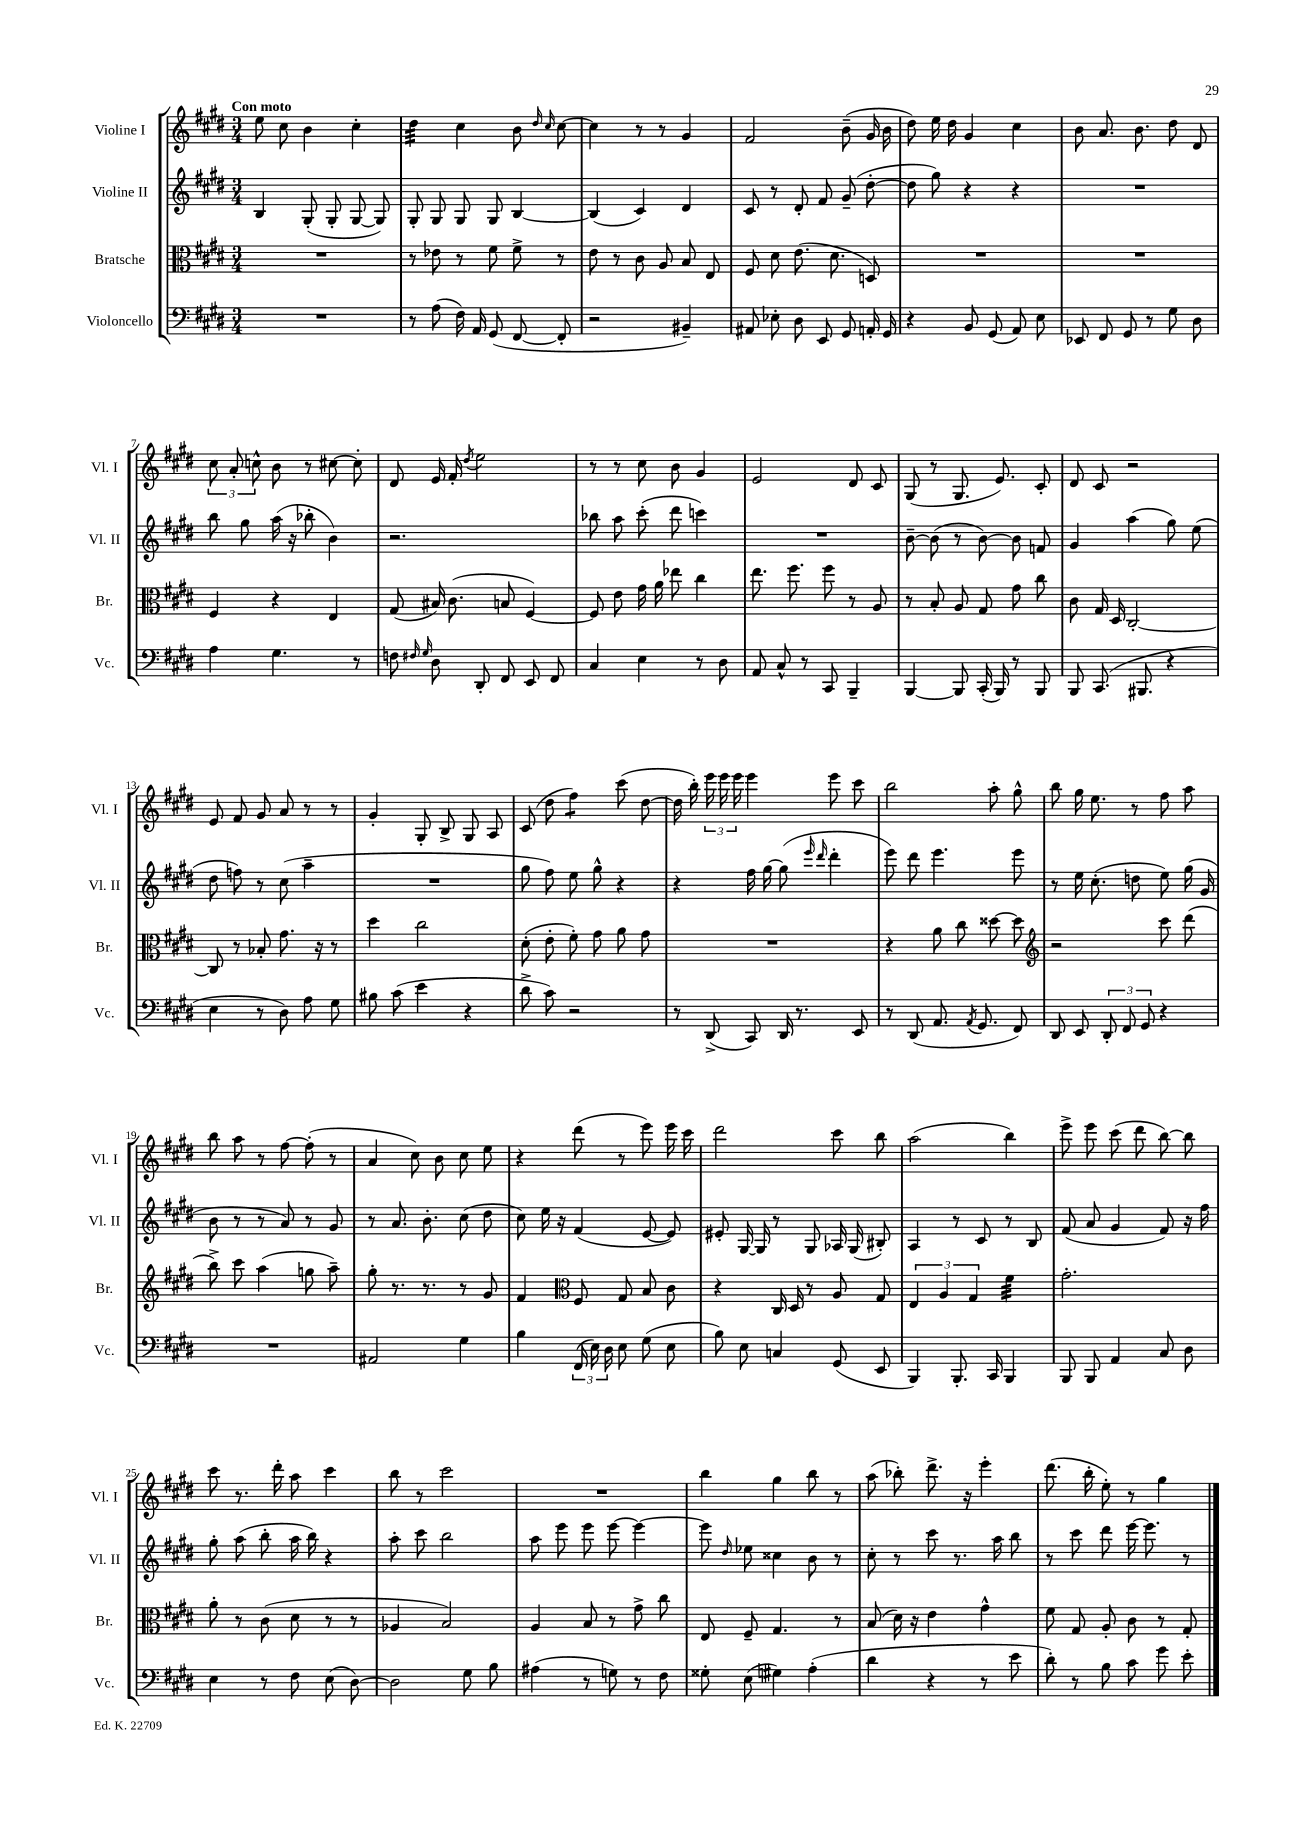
<<
\new StaffGroup <<
\new Staff = "s0" \with { instrumentName = "Violine I" shortInstrumentName = "Vl. I" } {
    \clef treble \key e \major \numericTimeSignature \time 3/4 \tempo "Con moto"
    \autoBeamOff e''8 cis''8 b'4 cis''4-. |
    dis''4:32 cis''4 b'8 \grace { dis''16 cis''16 } cis''8~ |
    cis''4 r8 r8 gis'4 |
    fis'2 b'8--( gis'16 b'16 |
    dis''8) e''16 dis''16 gis'4 cis''4 |
    b'8 a'8. b'8. dis''8 dis'8 |
    \tuplet 3/2 { cis''8 a'8-. c''8-^ } b'8 r8 cis''8~ cis''8-. |
    dis'8 e'16 fis'16-. \acciaccatura { dis''8 } e''2 |
    r8 r8 cis''8 b'8 gis'4 |
    e'2 dis'8 cis'8 |
    gis8( r8 gis8. e'8.) cis'8-. |
    dis'8 cis'8 r2 |
    e'8 fis'8 gis'8 a'8 r8 r8 |
    gis'4-. gis8-. b8-> gis8 a8 |
    cis'8( dis''8 fis''4:8) cis'''8( dis''8~ |
    dis''16 b''16-.) \tuplet 3/2 { e'''16 e'''16 e'''16 } e'''4 e'''8 cis'''8 |
    b''2 a''8-. gis''8-^ |
    b''8 gis''16 e''8. r8 fis''8 a''8 |
    b''8 a''8 r8 fis''8~ fis''8-.( r8 |
    a'4 cis''8) b'8 cis''8 e''8 |
    r4 dis'''8( r8 e'''8) e'''16 cis'''16 |
    dis'''2 cis'''8 b''8 |
    a''2( b''4) |
    e'''8-> e'''8 cis'''8( dis'''8 b''8~) b''8 |
    cis'''8 r8. dis'''16-. a''8 cis'''4 |
    b''8 r8 cis'''2 |
    R2. |
    b''4 gis''4 b''8 r8 |
    a''8( bes''8-.) dis'''8.-> r16 e'''4-. |
    dis'''8.( b''16-. e''8-.) r8 gis''4 \bar "|." |
}
\new Staff = "s1" \with { instrumentName = "Violine II" shortInstrumentName = "Vl. II" } {
    \clef treble \key e \major \numericTimeSignature \time 3/4
    \autoBeamOff b4 gis8-.( gis8-. gis8~ gis8) |
    gis8-. gis8 gis8 gis8 b4~ |
    b4( cis'4) dis'4 |
    cis'8 r8 dis'8-. fis'8 gis'8--( dis''8~-. |
    dis''8 gis''8) r4 r4 |
    R2. |
    b''8 gis''8 a''16( r16 bes''8-. b'4) |
    r2. |
    bes''8 a''8 cis'''8-.( dis'''8 c'''4) |
    R2. |
    b'8~-- b'8( r8 b'8~) b'8 f'8 |
    gis'4 a''4( gis''8) e''8( |
    dis''8 f''8) r8 cis''8( a''4-- |
    R2. |
    gis''8 fis''8) e''8 gis''8-^ r4 |
    r4 fis''16 gis''16~ gis''8( \grace { e'''16 dis'''16 } dis'''4-. |
    e'''8) dis'''8 e'''4. e'''8 |
    r8 e''16 cis''8.-.( d''8 e''8) gis''16( gis'16 |
    b'8 r8 r8 a'8) r8 gis'8 |
    r8 a'8. b'8.-. cis''8( dis''8 |
    cis''8) e''16 r16 fis'4( e'8~ e'8) |
    eis'8-. gis16~ gis16 r8 gis8 aes16 gis16( bis8-.) |
    a4 r8 cis'8 r8 b8 |
    fis'8( a'8 gis'4 fis'8) r16 fis''16 |
    gis''8-. a''8( b''8-. a''16 b''16) r4 |
    a''8-. cis'''8 b''2 |
    a''8 e'''8 e'''8 e'''8~ e'''4~ |
    e'''8 \grace { dis''16 } ees''8 cisis''4 b'8 r8 |
    cis''8-. r8 cis'''8 r8. a''16 b''8 |
    r8 cis'''8 dis'''8 e'''16~ e'''8. r8 \bar "|." |
}
\new Staff = "s2" \with { instrumentName = "Bratsche" shortInstrumentName = "Br." } {
    \clef alto \key e \major \numericTimeSignature \time 3/4
    \autoBeamOff R2. |
    r8 ees'8 r8 fis'8 fis'8-> r8 |
    e'8 r8 cis'8 a8 b8 e8 |
    fis8 dis'8 e'8.( dis'8. d8) |
    R2. |
    R2. |
    fis4 r4 e4 |
    gis8( bis16) cis'8.( b8 fis4~) |
    fis8 e'8 gis'16 a'16 ees''8 cis''4 |
    e''8. fis''8. fis''8 r8 a8 |
    r8 b8-. a8 gis8 gis'8 cis''8 |
    cis'8 gis16 dis16 cis2~-. |
    cis8 r8 bes8-. gis'8. r16 r8 |
    dis''4 cis''2 |
    dis'8-.( e'8-. fis'8-.) gis'8 a'8 gis'8 |
    R2. |
    r4 a'8 cis''8 disis''8~ disis''8 |
    \clef treble r2 cis'''8 dis'''8( |
    b''8->) cis'''8 a''4( g''8 a''8--) |
    gis''8-. r8. r8. r8 gis'8 |
    fis'4 \clef alto fis8 gis8 b8 cis'8 |
    r4 cis16 dis16 r8 a8 gis8 |
    \tuplet 3/2 { e4 a4 gis4 } fis'4:32 |
    gis'2.-. |
    a'8-. r8 cis'8( dis'8 r8 r8 |
    aes4 b2) |
    a4 b8 r8 gis'8-> cis''8 |
    e8 fis8-- gis4. r8 |
    b8( dis'16) r16 e'4 gis'4-^ |
    fis'8 gis8 a8-. cis'8 r8 gis8-. \bar "|." |
}
\new Staff = "s3" \with { instrumentName = "Violoncello" shortInstrumentName = "Vc." } {
    \clef bass \key e \major \numericTimeSignature \time 3/4
    \autoBeamOff R2. |
    r8 a8( fis16) a,16 gis,8( fis,8~ fis,8-. |
    r2 bis,4--) |
    ais,8 ees8-. dis8 e,8 gis,8 a,16-. gis,16 |
    r4 b,8 gis,8( a,8) e8 |
    ees,8 fis,8 gis,8 r8 gis8 dis8 |
    a4 gis4. r8 |
    f8 \grace { fis16 gis16 } dis8 dis,8-. fis,8 e,8 fis,8 |
    cis4 e4 r8 dis8 |
    a,8 cis8-^ r8 cis,8 b,,4-- |
    b,,4~ b,,8 cis,16-.( b,,16) r8 b,,8 |
    b,,8 cis,8.( bis,,8. r4 |
    e4 r8 dis8) a8 gis8 |
    bis8 cis'8( e'4 r4 |
    dis'8-> cis'8) r2 |
    r8 dis,8->( cis,8) dis,16 r8. e,8 |
    r8 dis,8( a,8. \acciaccatura { a,8 } gis,8. fis,8) |
    dis,8 e,8 \tuplet 3/2 { dis,8-. fis,8 gis,8 } r4 |
    R2. |
    ais,2 gis4 |
    b4 \tuplet 3/2 { fis,16( e16) dis16 } e8 gis8( e8 |
    b8) e8 c4 gis,8( e,8 |
    b,,4) b,,8.-. cis,16 b,,4 |
    b,,8 b,,8 a,4 cis8 dis8 |
    e4 r8 fis8 e8( dis8~) |
    dis2 gis8 b8 |
    ais4( r8 g8) r8 fis8 |
    gisis8-. e8( gis4) a4-.( |
    dis'4 r4 r8 e'8 |
    dis'8-.) r8 b8 cis'8 gis'8 e'8-. \bar "|." |
}
>>
>>
